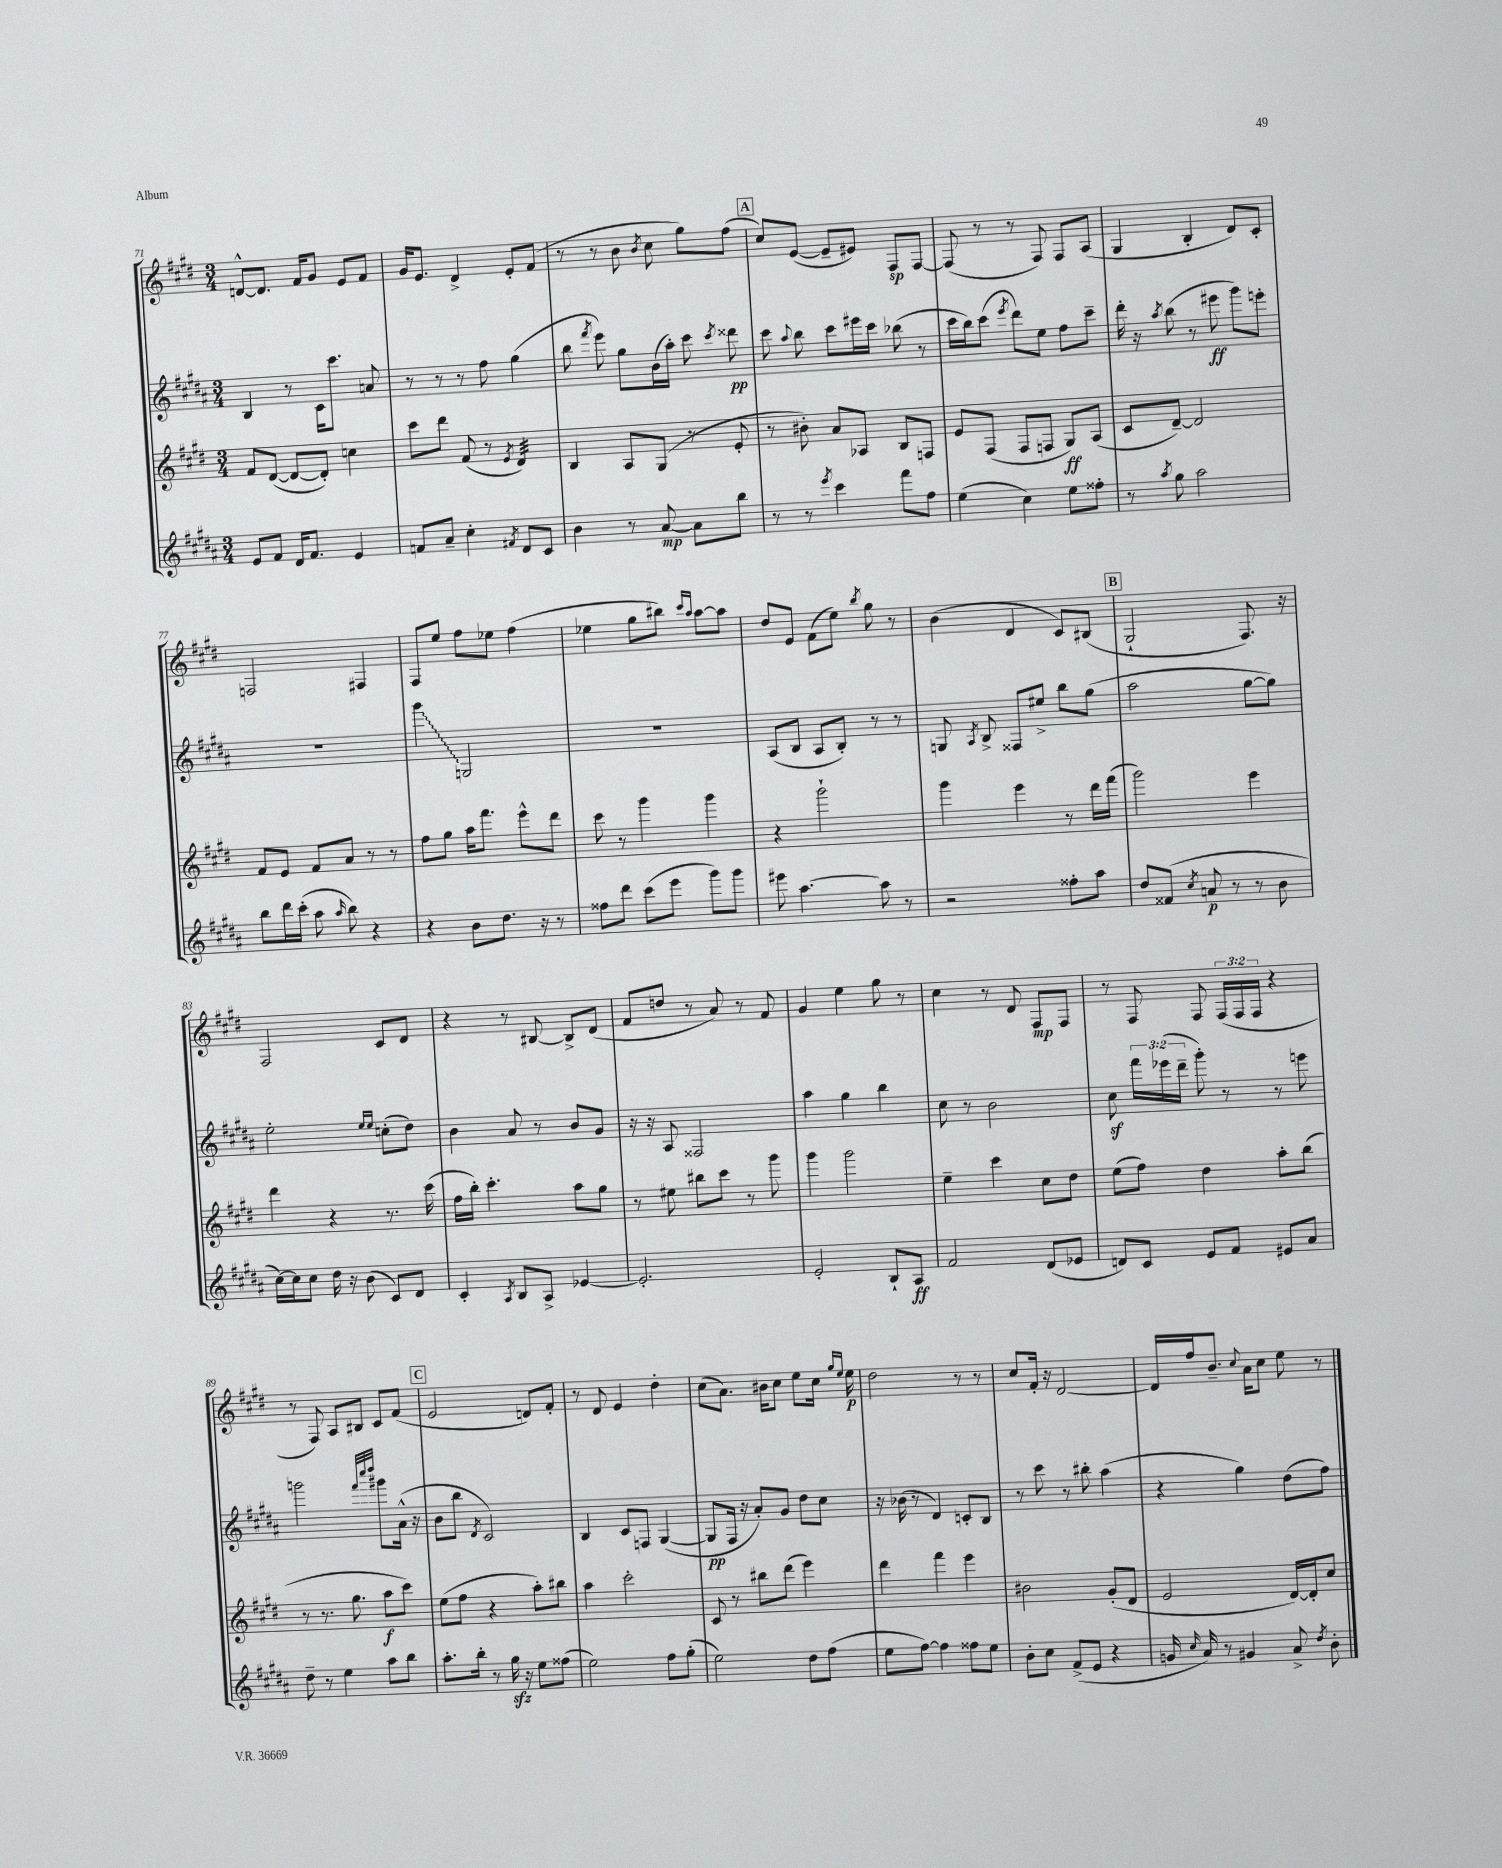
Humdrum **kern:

**kern	**kern	**kern	**kern
*staff4	*staff3	*staff2	*staff1
*clefG2	*clefG2	*clefG2	*clefG2
*k[f#c#g#d#a#]	*k[f#c#g#d#]	*k[f#c#g#d#a#]	*k[f#c#g#d#]
*M3/4	*M3/4	*M3/4	*M3/4
8e/L	8f#/L	4B/	[8d^^/L
8f#/J	([8d#/J	.	8.d/]J
16d#/LK	8d#/_L	8r	.
8.f#/J	.	.	16f#/LK
.	8d#'/]J)	16c#\LK	8g#/J
.	.	8.ccc#\J	.
4e/	4cc\	.	8e/L
.	.	8a/	8f#/J
=	=	=	=
8f/L	8ccc#\L	8r	16g#/LK
.	.	.	8.e/J
8a#~/J	8ddd#\J	8r	.
4cc#'\	(8f#/	8r	4d#^/
.	8r	8ff#\	.
8qf#/	8qe/	.	.
8d#/L	4d#/)	(4gg#\	8e'/L
8c#/J	.	.	(8f#/J
=	=	=	=
4b\	4B/	8bb\	8r
.	.	8qfff#/	.
.	.	8eee\)	8r
8r	8A/L	8gg#\L	8b\
.	.	.	8qb/
[8a#/	(8G#/J	(16b\L	8cc#\
.	.	16aa#'\JJ)	.
8a#\]L	8r	8ccc#\	8gg#\L)
.	.	8qccc#/	.
8bb\J	8e'/	8ddd##\	(8ff#\J
=	=	=	=
8r	8r	8ccc#\	8cc#/L)
.	.	8qqaa#/	.
8r	8b#'\)	8bb\	([8e/J
8qeee/	.	.	.
4ccc#\	8a/L	8ccc#\L	8e~/]L
.	8A-/J	16eee#\L	8e#/J)
.	.	16ccc#\JJ	.
8fff#\L	8B/L	(8bb-\	8F#/L
8ff#\J	8F/J	8r	[8F#/J
=	=	=	=
(4ee\	8e/L	16ccc#\LL	(8F#/]
.	.	16bb\J)	.
.	(8F#/J	(8ccc#\J	8r
.	.	8qeee/	.
4cc#\)	8F#/L	8ddd#\L)	8r
.	8F/J	8ee\J	8F#/)
8ee\L	8G#/L)	8ff#\L	8F#/L
8ff##'\J	(8A/J	8ccc#~\J	(8A/J
=	=	=	=
8r	8c#/L	16ddd#'\	4G#/
.	.	16r	.
8qaa#/	.	8qaa#/	.
8gg#\	[8d#~/J)	(8bb\	.
2aa#\	2d#/]	8r	4B'/
.	.	8eee#\	.
.	.	8ggg#\L)	8d#/L)
.	.	8eee'\J	8c#'/J
=	=	=	=
8bb\L	8f#/L	2.r	2F/
16ddd#\L	8e/J	.	.
(16ccc#'\JJ	.	.	.
8aa#\	8f#/L	.	.
16qqaa#/	.	.	.
8bb\)	8a/J	.	.
4r	8r	.	4F#/
.	8r	.	.
=	=	=	=
4r	8ff#\L	4ggg#\	8F#/L
.	8gg#\J	.	8ee/J
8b\L	16aa\LK	2G/	8ff#\L
.	8.fff#\J	.	.
8.dd#\J	.	.	8ee-\J
.	8eee^^\L	.	(4ff#\
16r	.	.	.
8r	8ddd#\J	.	.
=	=	=	=
8ff##\L	8ccc#\	2.r	4ee-\
8ddd#\J	8r	.	.
(8ccc#\L	4ggg#\	.	8gg#\L
8eee\J	.	.	8bb#\J)
.	.	.	16qqccc#/LL
.	.	.	16qqaa/JJ
8ggg#\L)	4ggg#\	.	[8aa\L
8ggg#\J	.	.	8aa\]J
=	=	=	=
8eee#\	4r	(8A#/L	8dd#/L
[4.aa#\	.	8B/J	8e/J
.	2ggg#`\	8A#/L	(8f#\L
.	.	8B'/J)	8ee\J)
.	.	.	8qbb/
8aa#\]	.	8r	8gg#\
8r	.	8r	8r
=	=	=	=
2r	4ggg#\	8G/	(4b\
.	.	8qA#/	.
.	.	8B^/	.
.	4eee\	8F##/L	4d#/
.	.	8ee#^/J	.
8ff##'\L	8r	8bb\L	8c#/L)
8aa#\J	16ddd#\LL	(8gg#\J	(8B#/J
.	(16fff#\JJ	.	.
=	=	=	=
8dd#/L	2ggg#\)	2aa#\	2G#`/
(8f##/J	.	.	.
8qcc#/	.	.	.
8a/	.	.	.
8r	.	.	.
8r	4eee\	[8gg#\L	8.F#/)
8b\	.	8gg#\]J)	.
.	.	.	16r
=	=	=	=
[16cc#\LL)	4ddd#\	2ee'\	2F#/
16cc#\]J	.	.	.
8cc#\J	.	.	.
16dd#\	4r	.	.
16r	.	.	.
(8b\	.	.	.
.	.	16qqee/LL	.
.	.	16qqee/JJ	.
8c#/L)	8.r	(8cc'\L	8c#/L
8d#/J	.	8dd#\J)	8d#/J
.	(16ccc#\	.	.
=	=	=	=
4c#'/	16ff#\LL	4b\	4r
.	16bb'\JJ)	.	.
.	4.ccc#'\	.	.
8qA#/	.	.	.
8B/L	.	8a#/	8r
8A#^/J	.	8r	[8B#/
[4e-/	8aa\L	8b/L	8B#^/]L
.	8gg#\J	8g#/J	(8d#/J
=	=	=	=
2.e-'/]	8r	16r	8f#/L
.	.	16r	.
.	8ee#\	8A#/	8dd/J
.	8bb#\L	2F##/	8r
.	8ccc#\J	.	8a/)
.	8r	.	8r
.	8ggg#\	.	8f#/
=	=	=	=
2e'/	4ggg#\	4aa#\	4g#/
.	2ggg#\	4gg#\	4ee\
8B`/L	.	4bb\	8gg#\
8A#/J	.	.	8r
=	=	=	=
2f#/	4ee~\	8cc#\	4cc#\
.	.	8r	.
.	4ccc#\	2b\	8r
.	.	.	8d#/
(8d#/L	8cc#\L	.	8F#/L
8e-/J	8dd#\J	.	8F#/J
=	=	=	=
8d/L)	(8ee\L	8cc#\	8r
8c#/J	8ff#\J)	24fff#\LL	8F#/
.	.	(24eee-\	.
.	.	24ddd#~\JJ	.
8e/L	4dd#\	8ggg#'\)	8F#/
8f#/J	.	8r	(24F#/LL
.	.	.	24F#/
.	.	.	24F#/JJ
8e#/L	8aa'\L	8r	4r
8a#/J	(8bb\J	8eee\	.
=	=	=	=
8dd#~\	8r	2ggg\	8r
8r	8.r	.	8F#/)
4ee\	.	.	8A/L
.	8.gg#\	.	.
.	.	.	8B#/J
.	.	32qqfff#/LLL	.
.	.	32qqcccc#/	.
.	.	32qqdddd#/JJJ	.
8aa#\L	8aa\L	8ggg#\L	8c#/L
8bb\J	8ccc#\J)	(16a#^^\Jk	(8f#/J
.	.	16r	.
=	=	=	=
8.aa#'\L	(8ee\L	8b\L	2e/
.	8ff#\J	8bb\J	.
16bb'\Jk	.	.	.
.	.	8qd#/	.
8r	4r	2c#/)	.
16gg#\	.	.	.
16r	.	.	.
8ee\L	8aa'\L)	.	8d/L)
(8ff##\J	8bb#\J	.	8f#'/J
=	=	=	=
2ee\)	4aa\	4B/	8r
.	.	.	8d#/
.	2ccc#'\	8c#/L	4e/
.	.	8F/J	.
8ff#\L	.	([4G#/	4dd#'\
(8gg#'\J	.	.	.
=	=	=	=
2ee\)	8c#/	8G#/]L	(8cc#\L
.	8r	16F#/Jk	8.a\J)
.	.	16r	.
.	8bb#\L	8a#'/L)	.
.	.	.	16b#\LK
.	(8ddd#\J	8g#/J	8cc#\J
8dd#\L	4eee\)	8dd#\L	8ee\L
(8ff#\J	.	8cc#\J	16cc#\Jk
.	.	.	16qqgg#/LL
.	.	.	16qqee/JJ
.	.	.	16ee\
=	=	=	=
8ee\L	4ddd#\	16r	2dd#\
.	.	(16b-\	.
[8ff#\J)	.	8r	.
4ff#\]	4fff#\	4d#/)	.
8ff##\L	4eee\	8c'/L	8r
8ee\J	.	8B/J	8r
=	=	=	=
8b'\L	2b#\	8r	8cc#/L
8cc#\J	.	8ccc#\	16f#'/Jk
.	.	.	16r
(8f#^/L	.	8r	[2d#/
8e/J	.	8bb#'\	.
4r	(8g#'/L	(4aa#\	.
.	8d#/J	.	.
=	=	=	=
16g/	2e/	4r	16d#/]LL
16qqcc#/	.	.	.
16a#/)	.	.	16ff#/J
8r	.	.	8.b~/J
4g#/	.	4gg#\)	.
.	.	.	8qqcc#/
.	.	.	16a\LK
.	.	.	8cc#\J
8a#^/	[16d#/LL)	(8dd#\L	8ee\
.	16d#'/]J	.	.
8qdd#/	.	.	.
8b'\	8cc#/J	8ff#\J)	8r
==	==	==	==
*-	*-	*-	*-
